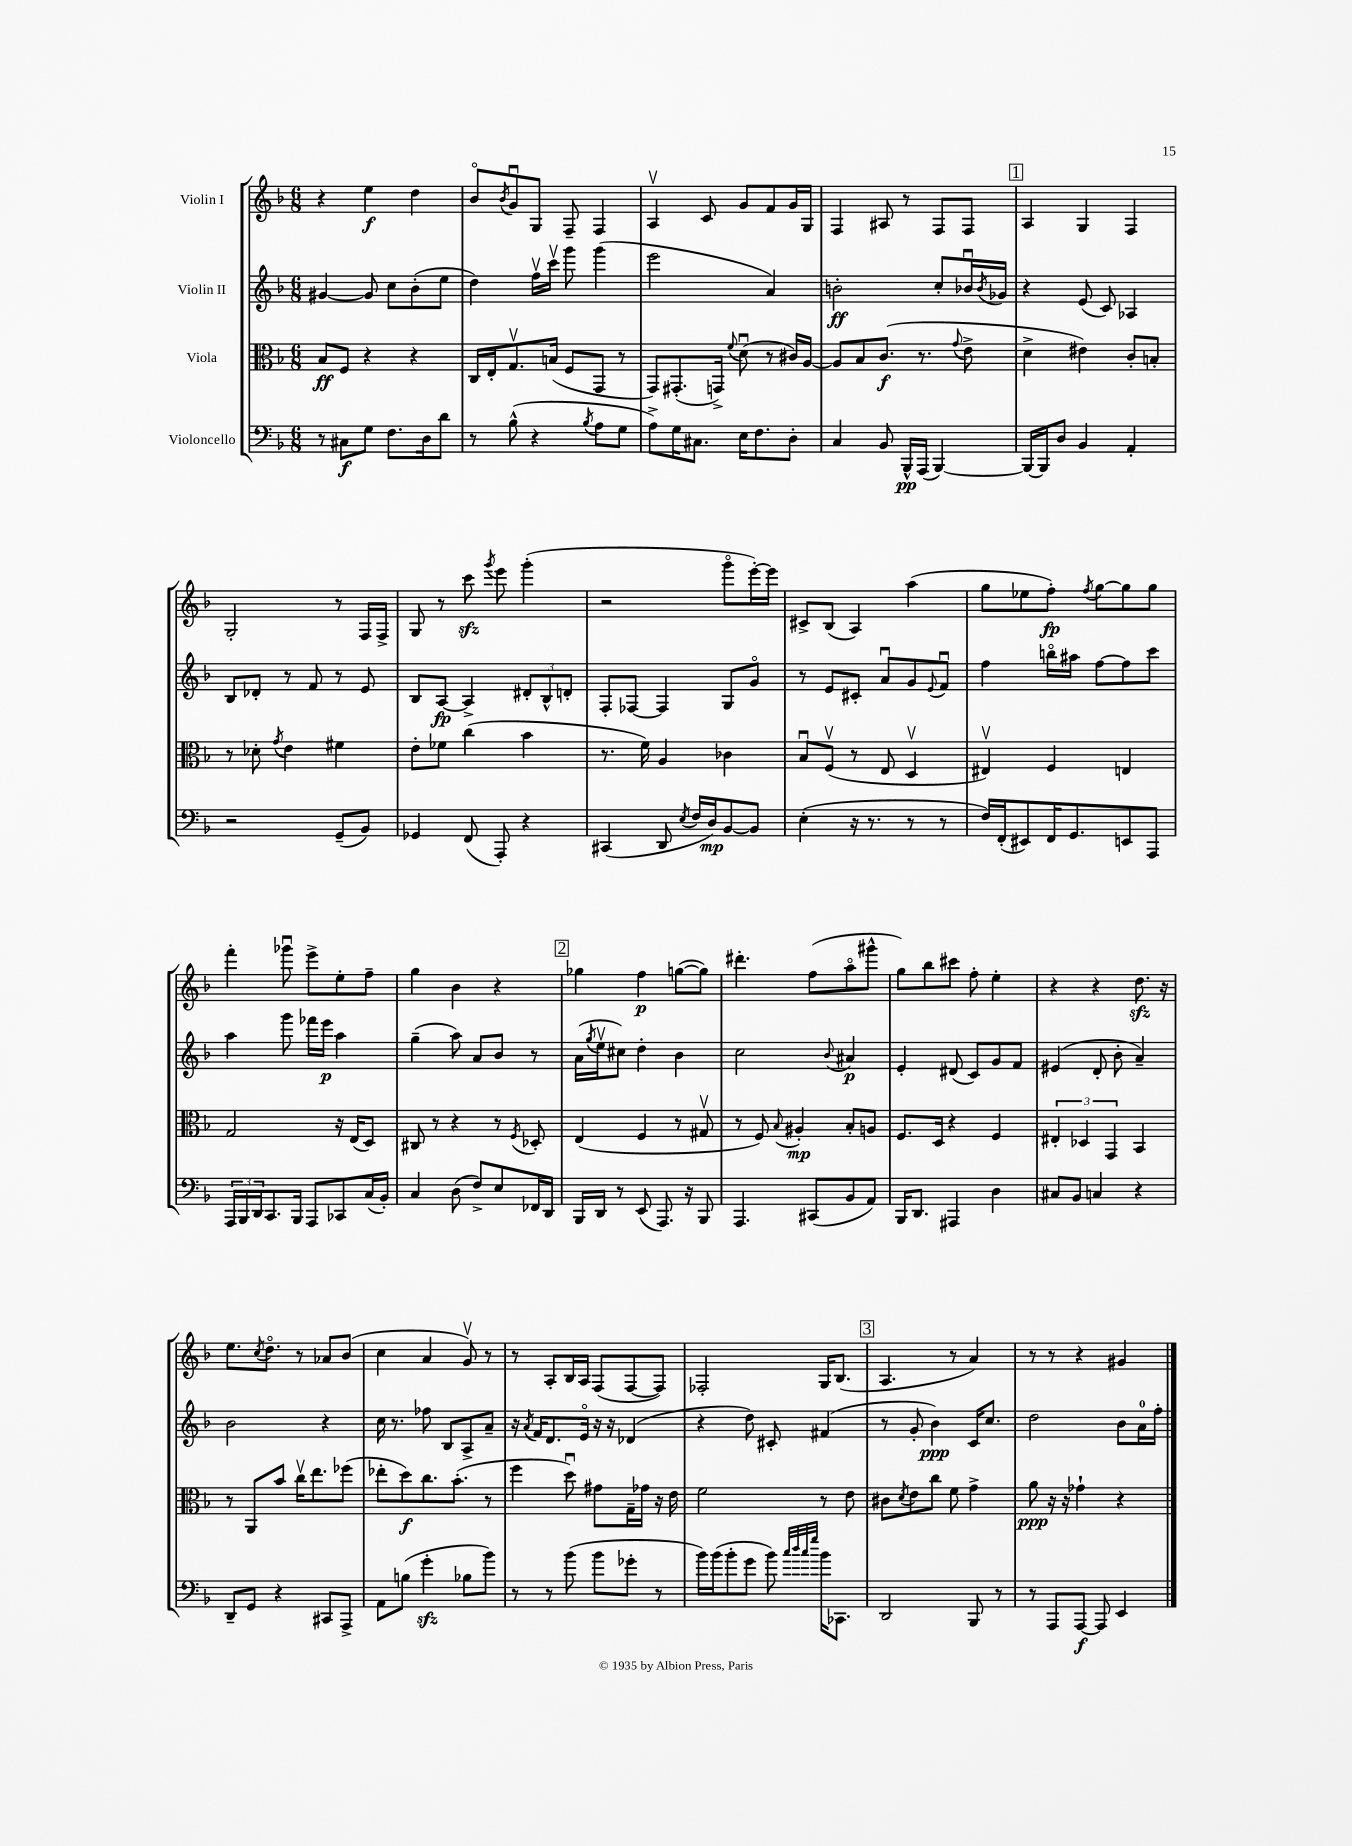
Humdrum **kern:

**kern	**dynam	**kern	**dynam	**kern	**dynam	**kern	**dynam
*part4	*part4	*part3	*part3	*part2	*part2	*part1	*part1
*staff4	*staff4	*staff3	*staff3	*staff2	*staff2	*staff1	*staff1
*I"Violoncello	*	*I"Viola	*	*I"Violin II	*	*I"Violin I	*
*clefF4	*	*clefC3	*	*clefG2	*	*clefG2	*
*k[b-]	*	*k[b-]	*	*k[b-]	*	*k[b-]	*
*M6/8	*	*M6/8	*	*M6/8	*	*M6/8	*
=1	=1	=1	=1	=1	=1	=1	=1
8r	.	8B-/L	ff	[4g#X/	.	4r	.
8C#X\L	f	8F/J	.	.	.	.	.
8G\J	.	4r	.	8g#/]	.	4ee\	f
8.F\L	.	.	.	8cc\L	.	.	.
.	.	4r	.	(8b-'\	.	4dd\	.
16D\k	.	.	.	.	.	.	.
8d\J	.	.	.	8ee\J	.	.	.
=2	=2	=2	=2	=2	=2	=2	=2
8r	.	16C/LL	.	4dd\)	.	8b-/L	.
.	.	16E'/J	.	.	.	.	.
.	.	.	.	.	.	8qb-/	.
(8B-^^\	.	8.Gv/	.	.	.	8gu/	.
4r	.	.	.	16ffv\LL	.	8G/J	.
.	.	(16Bn/Jk	.	16cccv\JJ	.	.	.
.	.	8F/L	.	8ggg\	.	8F~/	.
8qB-/	.	.	.	.	.	.	.
8A\L	.	8GG/J	.	(4ggg\	.	4F/	.
8G\J	.	8r	.	.	.	.	.
=3	=3	=3	=3	=3	=3	=3	=3
8A^\L)	.	8GG/L)	.	2eee\	.	4Av/	.
16G\K	.	(8.GG#X'/	.	.	.	.	.
8.C#X\J	.	.	.	.	.	.	.
.	.	.	.	.	.	8c/	.
.	.	16GGn^/Jk)	.	.	.	.	.
.	.	8qqf/	.	.	.	.	.
16E\KL	.	(8du\	.	.	.	8g/L	.
8.F\	.	.	.	.	.	.	.
.	.	8r	.	4a/)	.	8f/	.
8D'\J	.	16c#X/LL)	.	.	.	16g/L	.
.	.	[16A/JJ	.	.	.	16G/JJ	.
=4	=4	=4	=4	=4	=4	=4	=4
4C/	.	8A/L]	.	2bn'\	ff	4F/	.
.	.	8B-/	.	.	.	.	.
8BB-/	.	(8.c/J	f	.	.	8A#X/	.
16BBB-^^/LL	pp	.	.	.	.	8r	.
(16AAA/JJ	.	8.r	.	.	.	.	.
[4BBB-/)	.	.	.	8cc'/L	.	8F/L	.
.	.	8qqg/	.	.	.	.	.
.	.	8e^\	.	16b-Xu/L	.	8F/J	.
.	.	.	.	8qb-/	.	.	.
.	.	.	.	16g-X/JJ	.	.	.
!!LO:REH:place=s1:t=1
=5	=5	=5	=5	=5	=5	=5	=5
16BBB-/LL_	.	4d^\	.	4r	.	4A/	.
16BBB-/J]	.	.	.	.	.	.	.
8D/J	.	.	.	.	.	.	.
4BB-/	.	4e#X\)	.	(8e/	.	4G/	.
.	.	.	.	8c/)	.	.	.
4AA'/	.	8c'/L	.	4A-X/	.	4F/	.
.	.	8Bn'/J	.	.	.	.	.
!!LO:LB:g=z
=6	=6	=6	=6	=6	=6	=6	=6
2r	.	8r	.	8B-/L	.	2G'/	.
.	.	8d-X'\	.	8d-X'/J	.	.	.
.	.	8qg/	.	.	.	.	.
.	.	4e\	.	8r	.	.	.
.	.	.	.	8f/	.	.	.
(8GG~/L	.	4f#X\	.	8r	.	8r	.
8BB-/J)	.	.	.	8e/	.	16F/LL	.
.	.	.	.	.	.	16F^/JJ	.
=7	=7	=7	=7	=7	=7	=7	=7
4GG-X/	.	8e'\L	.	8B-/L	.	8G/	.
.	.	8f-X\J	.	[8A/J	fp	8r	.
(8FF/	.	(4cc\	.	4A^/]	.	8ccczz\	.
.	.	.	.	.	.	8qggg/	.
8AAA'/)	.	.	.	.	.	8eee\	.
4r	.	4b-\	.	12d#X'/L	.	(4ggg'\	.
.	.	.	.	12B-^^/	.	.	.
.	.	.	.	12dn'/J	.	.	.
=8	=8	=8	=8	=8	=8	=8	=8
(4CC#X/	.	8.r	.	8F'/L	.	2r	.
.	.	.	.	[8F-X/J	.	.	.
.	.	16f\)	.	.	.	.	.
8DD/	.	4A/	.	4F-/]	.	.	.
8qE/	.	.	.	.	.	.	.
16F/LL	.	.	.	.	.	.	.
16D/J)	mp	.	.	.	.	.	.
[8BB-/	.	4c-X\	.	8G/L	.	8ggg\L	.
8BB-/J]	.	.	.	8g/J	.	[16eee'\L)	.
.	.	.	.	.	.	16eee\JJ]	.
=9	=9	=9	=9	=9	=9	=9	=9
(4E'\	.	8B-u/L	.	8r	.	8c#X^/L	.
.	.	(8Fv/J	.	8e/L	.	(8B-/J	.
16r	.	8r	.	8c#X'/J	.	4A/)	.
8.r	.	.	.	.	.	.	.
.	.	8E/	.	8au/L	.	.	.
8r	.	4Dv/	.	8g/	.	(4aa\	.
.	.	.	.	8qqe/	.	.	.
8r	.	.	.	8fu/J	.	.	.
=10	=10	=10	=10	=10	=10	=10	=10
16F/LL)	.	4E#Xv/)	.	4ff\	.	8gg\L	.
(16FF'/J	.	.	.	.	.	.	.
8EE#X/)	.	.	.	.	.	8ee-X\	.
16FF/K	.	4F/	.	16bbn\LL	.	8ff'\J)	fp
8.GG/	.	.	.	16aa#X\JJ	.	.	.
.	.	.	.	.	.	8qff/	.
.	.	.	.	[8ff\L	.	[8gg\L	.
8EEn/	.	4En/	.	8ff\]	.	8gg\]	.
8AAA/J	.	.	.	8ccc\J	.	8gg\J	.
!!LO:LB:g=z
=11	=11	=11	=11	=11	=11	=11	=11
24AAA/LL	.	2G/	.	4aa\	.	4fff'\	.
24BBB-/	.	.	.	.	.	.	.
24DD/J	.	.	.	.	.	.	.
8.CC/	.	.	.	.	.	.	.
.	.	.	.	8ggg\	.	8ggg-Xu\	.
16BBB-/Jk	.	.	.	.	.	.	.
8AAA/L	.	.	.	16fff-X\LL	.	8eee^\L	.
.	.	.	.	16eee\JJ	p	.	.
8CC-X/	.	16r	.	4aa\	.	8ee'\	.
.	.	(16E/KL	.	.	.	.	.
(16C/L	.	8D/J)	.	.	.	8ff~\J	.
16BB-'/JJ)	.	.	.	.	.	.	.
=12	=12	=12	=12	=12	=12	=12	=12
4C/	.	8C#X/	.	(4gg~\	.	4gg\	.
.	.	8r	.	.	.	.	.
(8D\	.	4r	.	8aa\)	.	4b-\	.
8F^/L)	.	.	.	8a/L	.	.	.
8E/	.	8r	.	8b-/J	.	4r	.
.	.	8qF/	.	.	.	.	.
16FF-X/L	.	8D-X'/	.	8r	.	.	.
16DD/JJ	.	.	.	.	.	.	.
!!LO:REH:place=s1:t=2
=13	=13	=13	=13	=13	=13	=13	=13
16BBB-/LL	.	(4E/	.	(16a\LL	.	4gg-X\	.
.	.	.	.	8qgg/	.	.	.
16DD/JJ	.	.	.	16eev\J	.	.	.
8r	.	.	.	8cc#X\J)	.	.	.
(8EE/	.	4F/	.	4dd'\	.	4ff\	p
8.AAA/)	.	.	.	.	.	.	.
.	.	8r	.	4b-\	.	([8ggn\L	.
16r	.	.	.	.	.	.	.
8BBB-/	.	8G#Xv/	.	.	.	8gg\J])	.
=14	=14	=14	=14	=14	=14	=14	=14
4.AAA/	.	8r	.	2cc\	.	4.ddd#X'\	.
.	.	8F/)	.	.	.	.	.
.	.	8qqB-/	.	.	.	.	.
.	.	4A#X'/	mp	.	.	.	.
(8CC#X/L	.	.	.	.	.	(8ff\L	.
.	.	.	.	8qqb-/	.	.	.
8BB-/	.	8B-'/L	.	4a#X/	p	8aa\	.
8AA/J)	.	8An/J	.	.	.	8ggg#X^^\J	.
=15	=15	=15	=15	=15	=15	=15	=15
16BBB-/KL	.	8.F/L	.	4e'/	.	8gg\L)	.
8.DD/J	.	.	.	.	.	.	.
.	.	.	.	.	.	8bb-\	.
.	.	16D/Jk	.	.	.	.	.
4AAA#X/	.	4r	.	(8d#X/	.	8ccc#X\J	.
.	.	.	.	8c/L)	.	8ff'\	.
4D\	.	4F/	.	8g/	.	4ee'\	.
.	.	.	.	8f/J	.	.	.
=16	=16	=16	=16	=16	=16	=16	=16
8C#X/L	.	6E#X'/	.	(4e#X/	.	4r	.
8BB-/J	.	.	.	.	.	.	.
.	.	6D-X/	.	.	.	.	.
4Cn/	.	.	.	8d'/	.	4r	.
.	.	6GG/	.	.	.	.	.
.	.	.	.	8b-'\	.	.	.
4r	.	4BB-/	.	4a~/)	.	8.ddzz\	.
.	.	.	.	.	.	16r	.
!!LO:LB:g=z
=17	=17	=17	=17	=17	=17	=17	=17
8DD~/L	.	8r	.	2b-\	.	8.ee\L	.
8GG/J	.	8AA/L	.	.	.	.	.
.	.	.	.	.	.	8qcc/	.
.	.	.	.	.	.	8.dd\J	.
4r	.	8b-/J	.	.	.	.	.
.	.	16ccv\KL	.	.	.	8r	.
.	.	8.ee\	.	.	.	.	.
8CC#X/L	.	.	.	4r	.	8a-X/L	.
8AAA^/J	.	(8ff-X\J	.	.	.	(8b-/J	.
=18	=18	=18	=18	=18	=18	=18	=18
8AA\L	.	8ee-X'\L	.	16cc\	.	4cc\	.
.	.	.	.	8.r	.	.	.
(8Bn\J	.	8dd\)	f	.	.	.	.
4gzz'\	.	8.cc\	.	8ff-X\	.	4a/	.
.	.	.	.	8B-/L	.	.	.
.	.	(8.b-'\J	.	.	.	.	.
8B-X\L	.	.	.	8A^/	.	8gv/)	.
8b-\J)	.	8r	.	8a~/J	.	8r	.
=19	=19	=19	=19	=19	=19	=19	=19
8r	.	4ff\	.	16r	.	8r	.
.	.	.	.	8qa/	.	.	.
.	.	.	.	16f/KL	.	.	.
8r	.	.	.	8.d/	.	8A'/L	.
(8b-\	.	8ddu\)	.	.	.	16B-/L	.
.	.	.	.	16e/Jk	.	16A/JJ	.
8b-\L	.	8g#X\L	.	16r	.	(8F/L	.
.	.	.	.	16r	.	.	.
8g-X'\J	.	16G~\L	.	(4d-X/	.	[8F/	.
.	.	16g-X\JJ	.	.	.	.	.
8r	.	16r	.	.	.	8F/J])	.
.	.	16e\	.	.	.	.	.
=20	=20	=20	=20	=20	=20	=20	=20
16b-\LL)	.	2f\	.	4r	.	2F-X'/	.
(16b-\J	.	.	.	.	.	.	.
8b-'\	.	.	.	.	.	.	.
8g\J	.	.	.	8dd\)	.	.	.
8b-\)	.	.	.	8c#X'/	.	.	.
32qqcc/LLL	.	.	.	.	.	.	.
32qqdd/	.	.	.	.	.	.	.
32qqcc/	.	.	.	.	.	.	.
32qqgg/JJJ	.	.	.	.	.	.	.
16b-\KL	.	8r	.	(4f#X/	.	16G/KL	.
8.CC-X\J	.	.	.	.	.	(8.B-/J	.
.	.	8e\	.	.	.	.	.
!!LO:REH:place=s1:t=3
=21	=21	=21	=21	=21	=21	=21	=21
2DD/	.	8c#X\L	.	8r	.	4.A/	.
.	.	8qd/	.	.	.	.	.
.	.	8e\	.	8g'/	.	.	.
.	.	8cc\J	.	4b-\)	ppp	.	.
.	.	8f\	.	.	.	8r	.
8BBB-/	.	4g^\	.	16c/KL	.	4a/)	.
.	.	.	.	8.cc/J	.	.	.
8r	.	.	.	.	.	.	.
=22	=22	=22	=22	=22	=22	=22	=22
8r	.	8a\	ppp	2dd\	.	8r	.
8AAA/L	.	16r	.	.	.	8r	.
.	.	16r	.	.	.	.	.
[8AAA/J	f	4g-X`\	.	.	.	4r	.
8AAA/]	.	.	.	.	.	.	.
4EE/	.	4r	.	8b-\L	.	4g#X/	.
.	.	.	.	16a\L	.	.	.
.	.	.	.	16ff'\JJ	.	.	.
==	==	==	==	==	==	==	==
*-	*-	*-	*-	*-	*-	*-	*-
